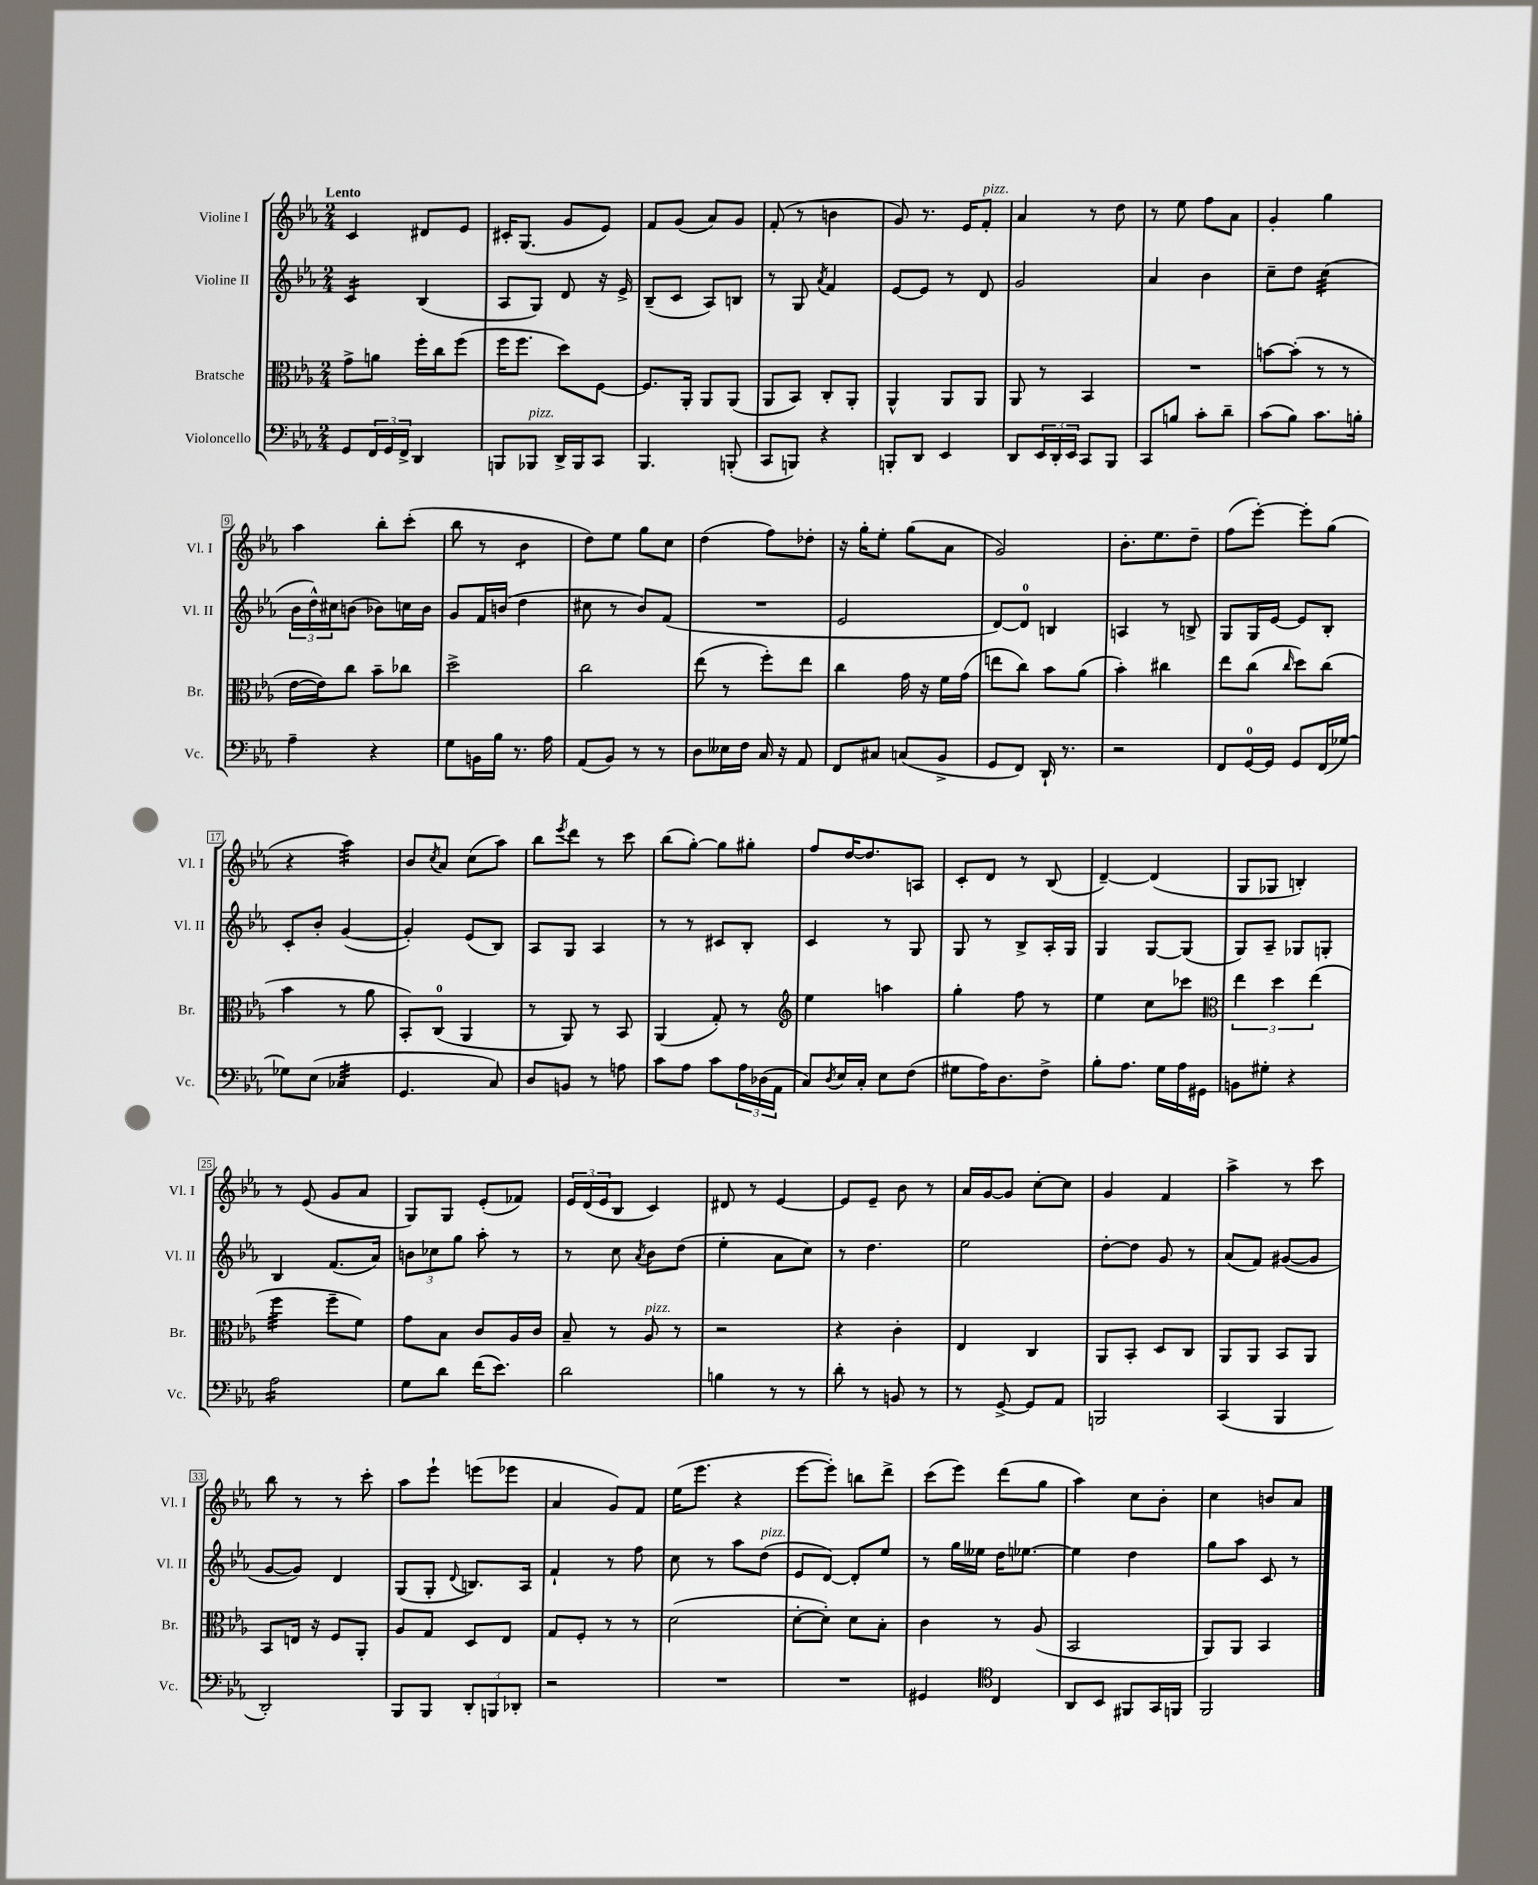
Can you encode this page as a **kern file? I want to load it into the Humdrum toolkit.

**kern	**kern	**kern	**kern
*staff4	*staff3	*staff2	*staff1
*clefF4	*clefC3	*clefG2	*clefG2
*k[b-e-a-]	*k[b-e-a-]	*k[b-e-a-]	*k[b-e-a-]
*M2/4	*M2/4	*M2/4	*M2/4
8GG	8g^	4c	4c
24FF	8a	.	.
24GG	.	.	.
24FF^	.	.	.
4DD	16ff'	(4B-	8d#
.	16cc	.	.
.	(8ff	.	8e-
=	=	=	=
8BBB	16ff	8A-	16c#'
.	8.ff	.	(8.G
8BBB-	.	8G)	.
16DD^	8dd)	8d	8g
16BBB-	.	.	.
8CC	[8F	16r	8e-)
.	.	16e-^	.
=	=	=	=
4.BBB-	8.F]	(8B-~	8f
.	.	8c	(8g
.	16AA-'	.	.
.	8AA-	8A-)	8a-)
(8BBB'	(8AA-	8B	8g
=	=	=	=
8CC	8AA-	8r	(8f'
8BBB)	8BB-)	8G	8r
.	.	8qa-	.
4r	8C'	4f	4b
.	8AA-'	.	.
=	=	=	=
8BBB'	4AA-^^	[8e-	8g)
8DD	.	8e-]	8.r
4EE-	8AA-	8r	.
.	.	.	16e-
.	8AA-	8d	8f'
=	=	=	=
8DD	8AA-	2g	4a-
24EE-	8r	.	.
24DD'	.	.	.
24EE-	.	.	.
8CC	4BB-	.	8r
8BBB-	.	.	8dd
=	=	=	=
8CC	2r	4a-	8r
8B	.	.	8ee-
8c'	.	4b-	8ff
8d~	.	.	8a-
=	=	=	=
(8c	[8b	8cc~	4g'
8B-)	(8b']	8dd	.
8.c	8r	(4cc	4gg
.	8r	.	.
16B'	.	.	.
=	=	=	=
4A-~	[16e-	24b-	4aa-
.	.	24dd^^)	.
.	16e-])	.	.
.	.	24cc#	.
.	8cc	(8b	.
4r	8b-~	8b-)	8bb-'
.	8cc-	16cc	(8ccc'
.	.	16b-	.
=	=	=	=
8G	2dd^	8g	8bb-
16BB	.	16f	8r
16B-	.	(16b	.
8.r	.	4dd	4b-
16A-	.	.	.
=	=	=	=
(8AA-	2cc	8cc#	8dd)
8BB-)	.	8r	8ee-
8r	.	8b-)	8gg
8r	.	(8f	8cc
=	=	=	=
8D	(8ee-	2r	(4dd
16E--	8r	.	.
16F	.	.	.
16C	8ff')	.	8ff)
16r	.	.	.
8AA-	8ee-	.	8dd-'
=	=	=	=
8FF	4cc	2e-	16r
.	.	.	16gg'
8C#	.	.	8ee-'
(8C	16g	.	(8gg
.	16r	.	.
8BB-^	16f	.	8a-
.	(16g	.	.
=	=	=	=
8GG	8ee	[8d)	2g)
8FF)	8cc)	8d]	.
16DD`	8b-	4B	.
8.r	.	.	.
.	(8a-	.	.
=	=	=	=
2r	4b-')	4A	8.b-'
.	.	.	8.ee-
.	4cc#	8r	.
.	.	8B^	8dd~
=	=	=	=
8FF	8ee-	8G	(8ff
[16GG	(8cc	16G	[8eee-')
16GG]	.	[16e-	.
.	16qqcc	.	.
8GG	8dd)	8e-]	8eee-']
(16FF	(8cc	8B-'	(8gg
[16G-)	.	.	.
=	=	=	=
8G-]	4b-	8c'	4r
(8E-	.	8b-'	.
4C-	8r	([4g	4aa-)
.	8a-	.	.
=	=	=	=
4.GG	8BB-')	4g'])	8b-
.	.	.	8qcc
.	(8C	.	8a-
.	4AA-	(8e-	(8cc
8C)	.	8B-)	8aa-)
=	=	=	=
8D	8r	8A-	8bb-
.	.	.	8qeee-
8BB	8AA-)	8G	8ddd
8r	8r	4A-	8r
8A	8BB-	.	8ccc
=	=	=	=
8c	(4AA-	8r	(8bb-
8A-	.	8r	[8gg')
8c	8G')	8c#	8gg]
24A-	8r	8B-'	8gg#'
(24D-	.	.	.
24AA-	.	.	.
=	=	=	=
*	*clefG2	*	*
8C)	4ee-	4c	8ff
8qD	.	.	.
16E-	.	.	[16dd
16C'	.	.	8.dd]
8E-	4aa	8r	.
(8F	.	8G	8A
=	=	=	=
8G#	4gg'	8G	8c'
16A-)	.	8r	8d
8.D	.	.	.
.	8ff	8B-^	8r
8F^	8r	16A-'	(8B-
.	.	16G	.
=	=	=	=
8B-'	4ee-	4G	[4d~)
8.A-	.	.	.
.	8cc	[8G	(4d]
16G	.	.	.
16A-	8ccc-	(8G]	.
16GG#	.	.	.
=	=	=	=
*	*clefC3	*	*
8BB	6ee-	8G)	8G
8G#'	.	8A-~	8G-
.	6dd	.	.
4r	.	8G-	4B')
.	(6ee-	.	.
.	.	8G'	.
=	=	=	=
2A-	4ff	4B-	8r
.	.	.	(8e-
.	8ff~	(8.f	8g
.	8f)	.	8a-
.	.	16a-)	.
=	=	=	=
8G	8g	12b	8G)
.	.	12cc-	.
8d	8B-	.	8G
.	.	12gg	.
(16f	8c	8aa-'	(8e-'
8.e-)	.	.	.
.	16A-	8r	8f-)
.	16c	.	.
=	=	=	=
2d	8B-~	8r	24e-
.	.	.	(24d
.	.	.	24e-
.	8r	8cc	8B-
.	.	8qa-	.
.	8A-	8b-	4c)
.	8r	(8dd	.
=	=	=	=
4B	2r	4ee-'	8d#
.	.	.	8r
8r	.	8a-	[4e-
8r	.	8cc)	.
=	=	=	=
8d'	4r	8r	8e-]
8r	.	4.dd	8e-~
8BB	4c'	.	8b-
8r	.	.	8r
=	=	=	=
8r	4E-	2ee-	16a-
.	.	.	[16g
[8GG^	.	.	8g]
8GG]	4C	.	[8cc'
8AA-	.	.	8cc]
=	=	=	=
2BBB	8AA-	[8dd'	4g
.	8BB-'	8dd]	.
.	8D	8g	4f
.	8C	8r	.
=	=	=	=
(4CC	8AA-	(8a-	4aa-^
.	8AA-	8f)	.
4BBB-	8BB-	([8g#	8r
.	8AA-	8g#]	8ccc
=	=	=	=
2DD')	8BB-	[8g	8bb-
.	16E	8g])	8r
.	16r	.	.
.	8F	4d	8r
.	8AA-'	.	8ccc'
=	=	=	=
8BBB-	8A-	(8G	8aa-
8BBB-	8G	8G'	8eee-`
.	.	8qqd	.
12DD'	8D	8.B)	(8eee
12BBB	.	.	.
.	8E-	.	8eee-
12DD-'	.	.	.
.	.	16A-	.
=	=	=	=
2r	8G	4f`	4a-
.	8F'	.	.
.	8r	8r	8g)
.	8r	8ff	8f
=	=	=	=
2r	(2d	8cc	(16ee-
.	.	.	8.eee-
.	.	8r	.
.	.	8aa-	4r
.	.	(8dd	.
=	=	=	=
2r	[8d'	8e-	[8eee-
.	8d'])	[8d)	8eee-'])
.	8d	8d']	8bb
.	8B-'	8ee-	8ddd^
=	=	=	=
4GG#	4c	8r	(8ccc
.	.	16gg	8eee-)
.	.	16ee--	.
*clefC4	*	*	*
4C	8r	16dd	(8ddd
.	.	[8.ee-	.
.	(8A-	.	8gg
=	=	=	=
8AA-	2BB-	4ee-]	4aa-)
8BB-	.	.	.
8FF#	.	4dd	8cc
16GG	.	.	8b-'
16FF	.	.	.
=	=	=	=
2FF	8AA-)	8gg	4cc
.	8AA-	8aa-	.
.	4BB-	8c	8b
.	.	8r	8a-
==	==	==	==
*-	*-	*-	*-
